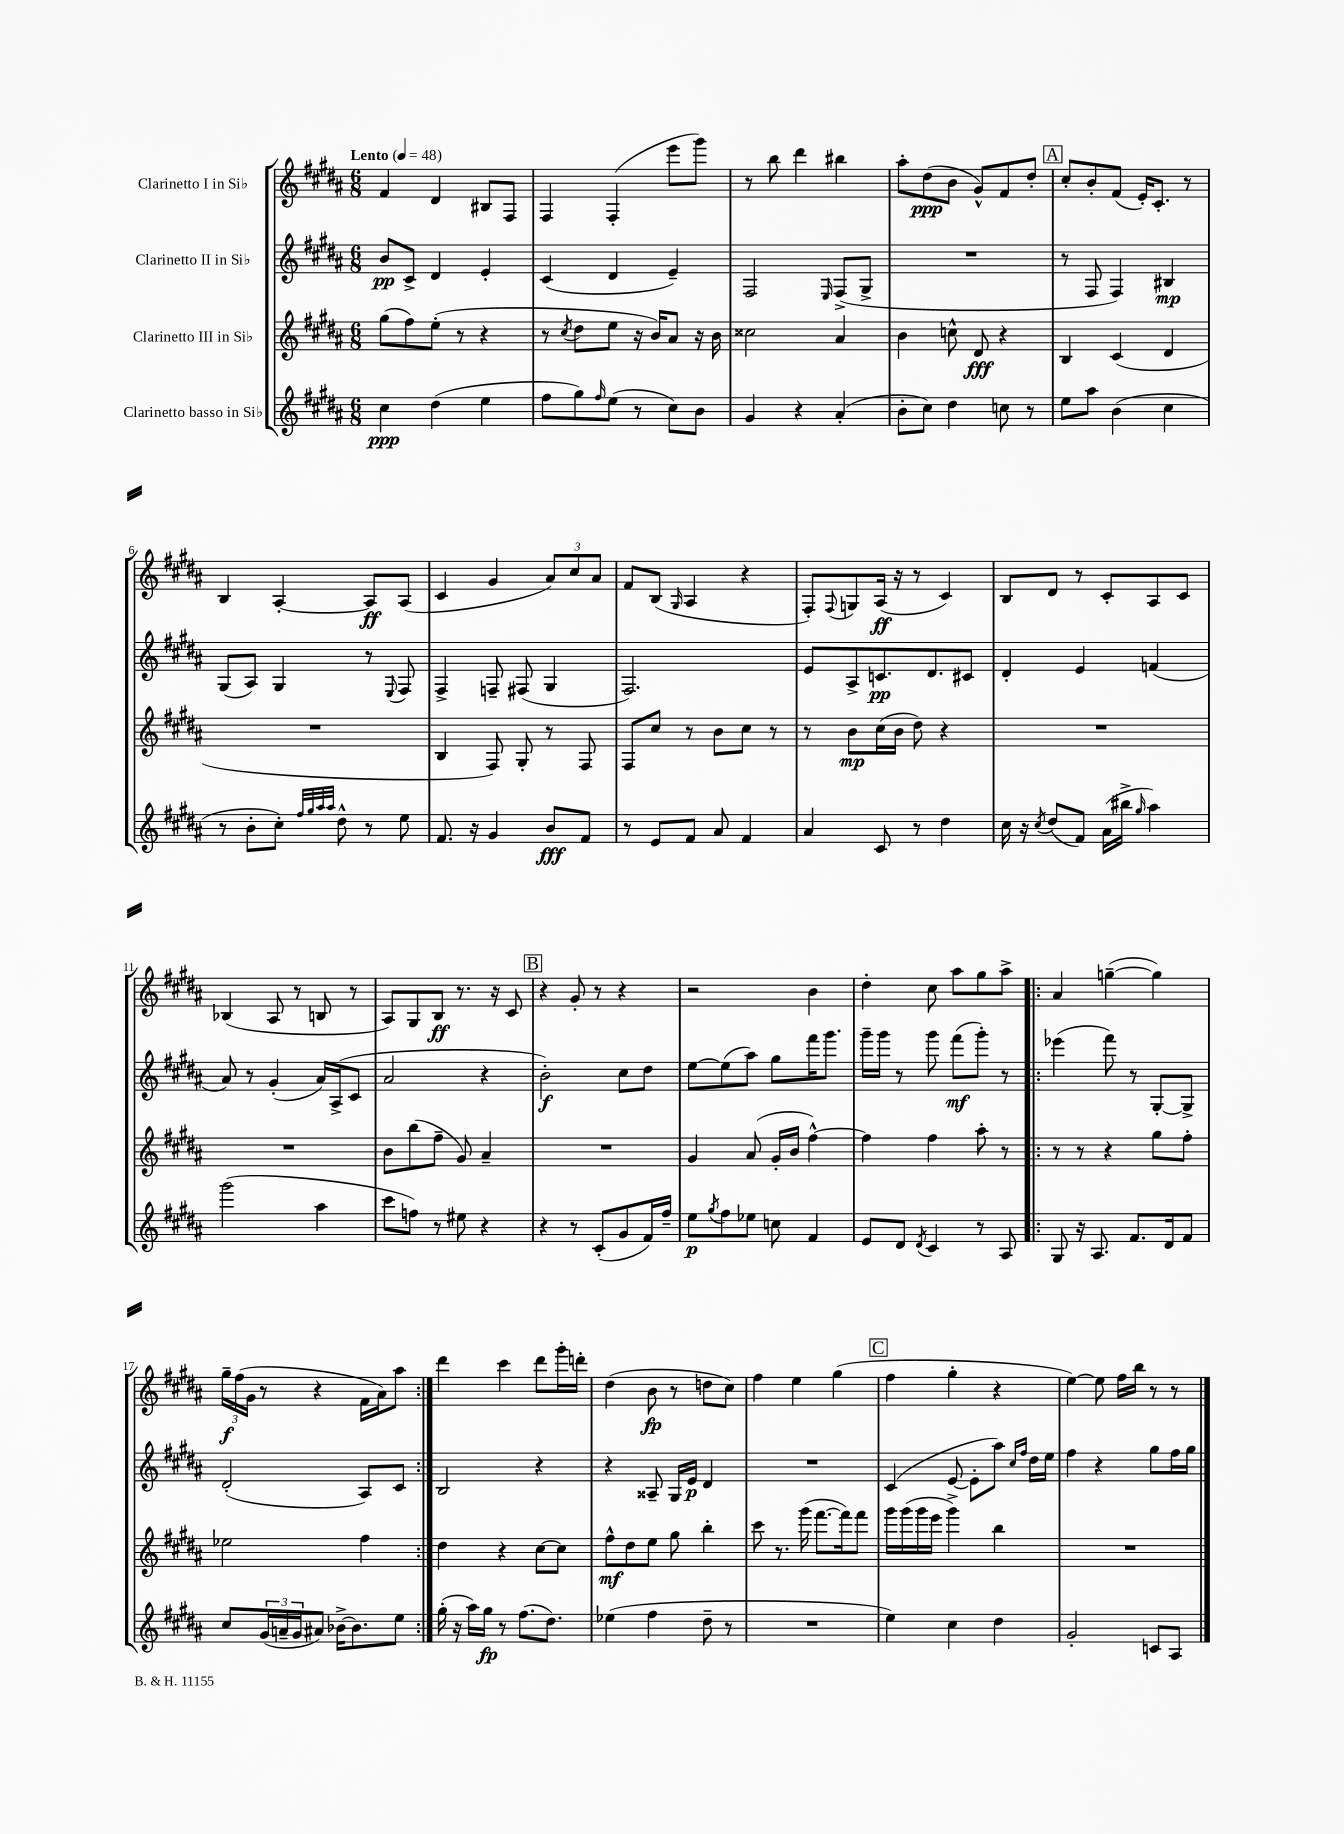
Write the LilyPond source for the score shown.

<<
\new StaffGroup <<
\new Staff = "s0" \with { instrumentName = "Clarinetto I in Sib" } {
    \clef treble \key b \major \numericTimeSignature \time 6/8 \tempo "Lento" 4 = 48
    fis'4 dis'4 bis8 fis8 |
    fis4 fis4-.( e'''8 gis'''8) |
    r8 b''8 dis'''4 bis''4 |
    ais''8-. dis''8\ppp( b'8 gis'8-^) fis'8 dis''8-. |
    \mark \markup { \box "A" } cis''8-. b'8-. fis'8( e'16-.) cis'8.-. r8 |
    b4 ais4~-. ais8\ff ais8( |
    cis'4 gis'4 \tuplet 3/2 { ais'8) cis''8 ais'8 } |
    fis'8 b8( \grace { gis16 } ais4 r4 |
    fis8-.) \appoggiatura { fis8 } g8 ais16\ff( r16 r8 cis'4) |
    b8 dis'8 r8 cis'8-. ais8 cis'8 |
    bes4( ais8 r8 b8 r8 |
    ais8) gis8 b8\ff r8. r16 cis'8 |
    \mark \markup { \box "B" } r4 gis'8-. r8 r4 |
    r2 b'4 |
    dis''4-. cis''8 ais''8 gis''8 ais''8-> |
    \repeat volta 2 { ais'4 g''4~--( g''4) |
    \tuplet 3/2 { gis''16--\f fis''16( gis'16 } r8 r4 fis'16 ais'16) ais''8 | }
    dis'''4 cis'''4 dis'''8 gis'''16-. d'''16-. |
    dis''4( b'8\fp r8 d''8 cis''8) |
    fis''4 e''4 gis''4( |
    \mark \markup { \box "C" } fis''4 gis''4-. r4 |
    e''4~) e''8 fis''16 b''16 r8 r8 \bar "|." |
}
\new Staff = "s1" \with { instrumentName = "Clarinetto II in Sib" } {
    \clef treble \key b \major \numericTimeSignature \time 6/8
    b'8\pp cis'8-> dis'4 e'4-. |
    cis'4( dis'4 e'4--) |
    fis2 \grace { e16 } fis8->( gis8-> |
    R2. |
    \mark \markup { \box "A" } r8 fis8 fis4) bis4\mp |
    gis8( ais8) gis4 r8 \appoggiatura { e8 } fis8 |
    fis4-> f8-- fis8( gis4 |
    fis2.) |
    e'8 ais8-> c'8.\pp dis'8. cis'8 |
    dis'4-. e'4 f'4( |
    ais'8) r8 gis'4-.( ais'16) ais16->( cis'8 |
    ais'2 r4 |
    \mark \markup { \box "B" } b'2-.\f) cis''8 dis''8 |
    e''8~ e''8( ais''8) gis''8 fis'''16 gis'''8. |
    gis'''16-- gis'''16 r8 gis'''8 fis'''8\mf( gis'''8-.) r8 |
    \repeat volta 2 { ees'''4( fis'''8) r8 gis8~-. gis8-> |
    dis'2-.( ais8) cis'8 | }
    b2 r4 |
    r4 aisis8-- gis16 e'16\p dis'4 |
    R2. |
    \mark \markup { \box "C" } cis'4( e'8~ e'8-. ais''8) \grace { cis''16 fis''16 } dis''16 e''16 |
    fis''4 r4 gis''8 fis''16 gis''16 \bar "|." |
}
\new Staff = "s2" \with { instrumentName = "Clarinetto III in Sib" } {
    \clef treble \key b \major \numericTimeSignature \time 6/8
    gis''8( fis''8) e''8-.( r8 r4 |
    r8 \acciaccatura { cis''8 } dis''8 e''8 r16 b'16) ais'8 r16 b'16 |
    cisis''2 ais'4 |
    b'4 c''8-^ dis'8\fff r4 |
    \mark \markup { \box "A" } b4 cis'4( dis'4 |
    R2. |
    b4 fis8) gis8-. r8 fis8 |
    fis8 cis''8 r8 b'8 cis''8 r8 |
    r8 b'8\mp cis''16( b'16 dis''8) r4 |
    R2. |
    R2. |
    b'8 b''8( fis''8-- gis'8) ais'4-- |
    \mark \markup { \box "B" } R2. |
    gis'4 ais'8( gis'16-. b'16 fis''4~-^) |
    fis''4 fis''4 ais''8-. r8 |
    \repeat volta 2 { r8 r8 r4 gis''8 fis''8-. |
    ees''2 fis''4 | }
    dis''4 r4 cis''8~ cis''8 |
    fis''8-^\mf dis''8 e''8 gis''8 b''4-. |
    cis'''8 r8. gis'''16( fis'''8.~ fis'''16) fis'''8 |
    \mark \markup { \box "C" } gis'''16 gis'''16( gis'''16 e'''16 gis'''4->) b''4 |
    R2. \bar "|." |
}
\new Staff = "s3" \with { instrumentName = "Clarinetto basso in Sib" } {
    \clef treble \key b \major \numericTimeSignature \time 6/8
    cis''4\ppp dis''4( e''4 |
    fis''8 gis''8) \grace { fis''16 } e''8( r8 cis''8) b'8 |
    gis'4 r4 ais'4-.( |
    b'8-. cis''8) dis''4 c''8 r8 |
    \mark \markup { \box "A" } e''8 ais''8 b'4( cis''4 |
    r8 b'8-. cis''8-.) \grace { fis''32 gis''32 ais''32 ais''32 } dis''8-^ r8 e''8 |
    fis'8. r16 gis'4 b'8\fff fis'8 |
    r8 e'8 fis'8 ais'8 fis'4 |
    ais'4 cis'8 r8 dis''4 |
    cis''16 r16 \acciaccatura { cis''8 } dis''8( fis'8) ais'16( bis''16-> \grace { gis''16 } ais''4) |
    gis'''2( ais''4 |
    cis'''8 f''8) r8 eis''8 r4 |
    \mark \markup { \box "B" } r4 r8 cis'8-.( gis'8 fis'16) fis''16-- |
    e''8\p \acciaccatura { gis''8 } fis''8 ees''8 c''8 fis'4 |
    e'8 dis'8 \acciaccatura { dis'8 } cis'4 r8 ais8 |
    \repeat volta 2 { gis8 r16 ais8. fis'8. dis'16 fis'8 |
    cis''8 \tuplet 3/2 { gis'16( a'16-- gis'16 } ais'8) bes'16~-> bes'8. e''8 | }
    gis''16-.( r16 ais''16) gis''16\fp r8 fis''8.( dis''8.) |
    ees''4( fis''4 dis''8-- r8 |
    R2. |
    \mark \markup { \box "C" } e''4) cis''4 dis''4 |
    gis'2-. c'8 ais8 \bar "|." |
}
>>
>>
